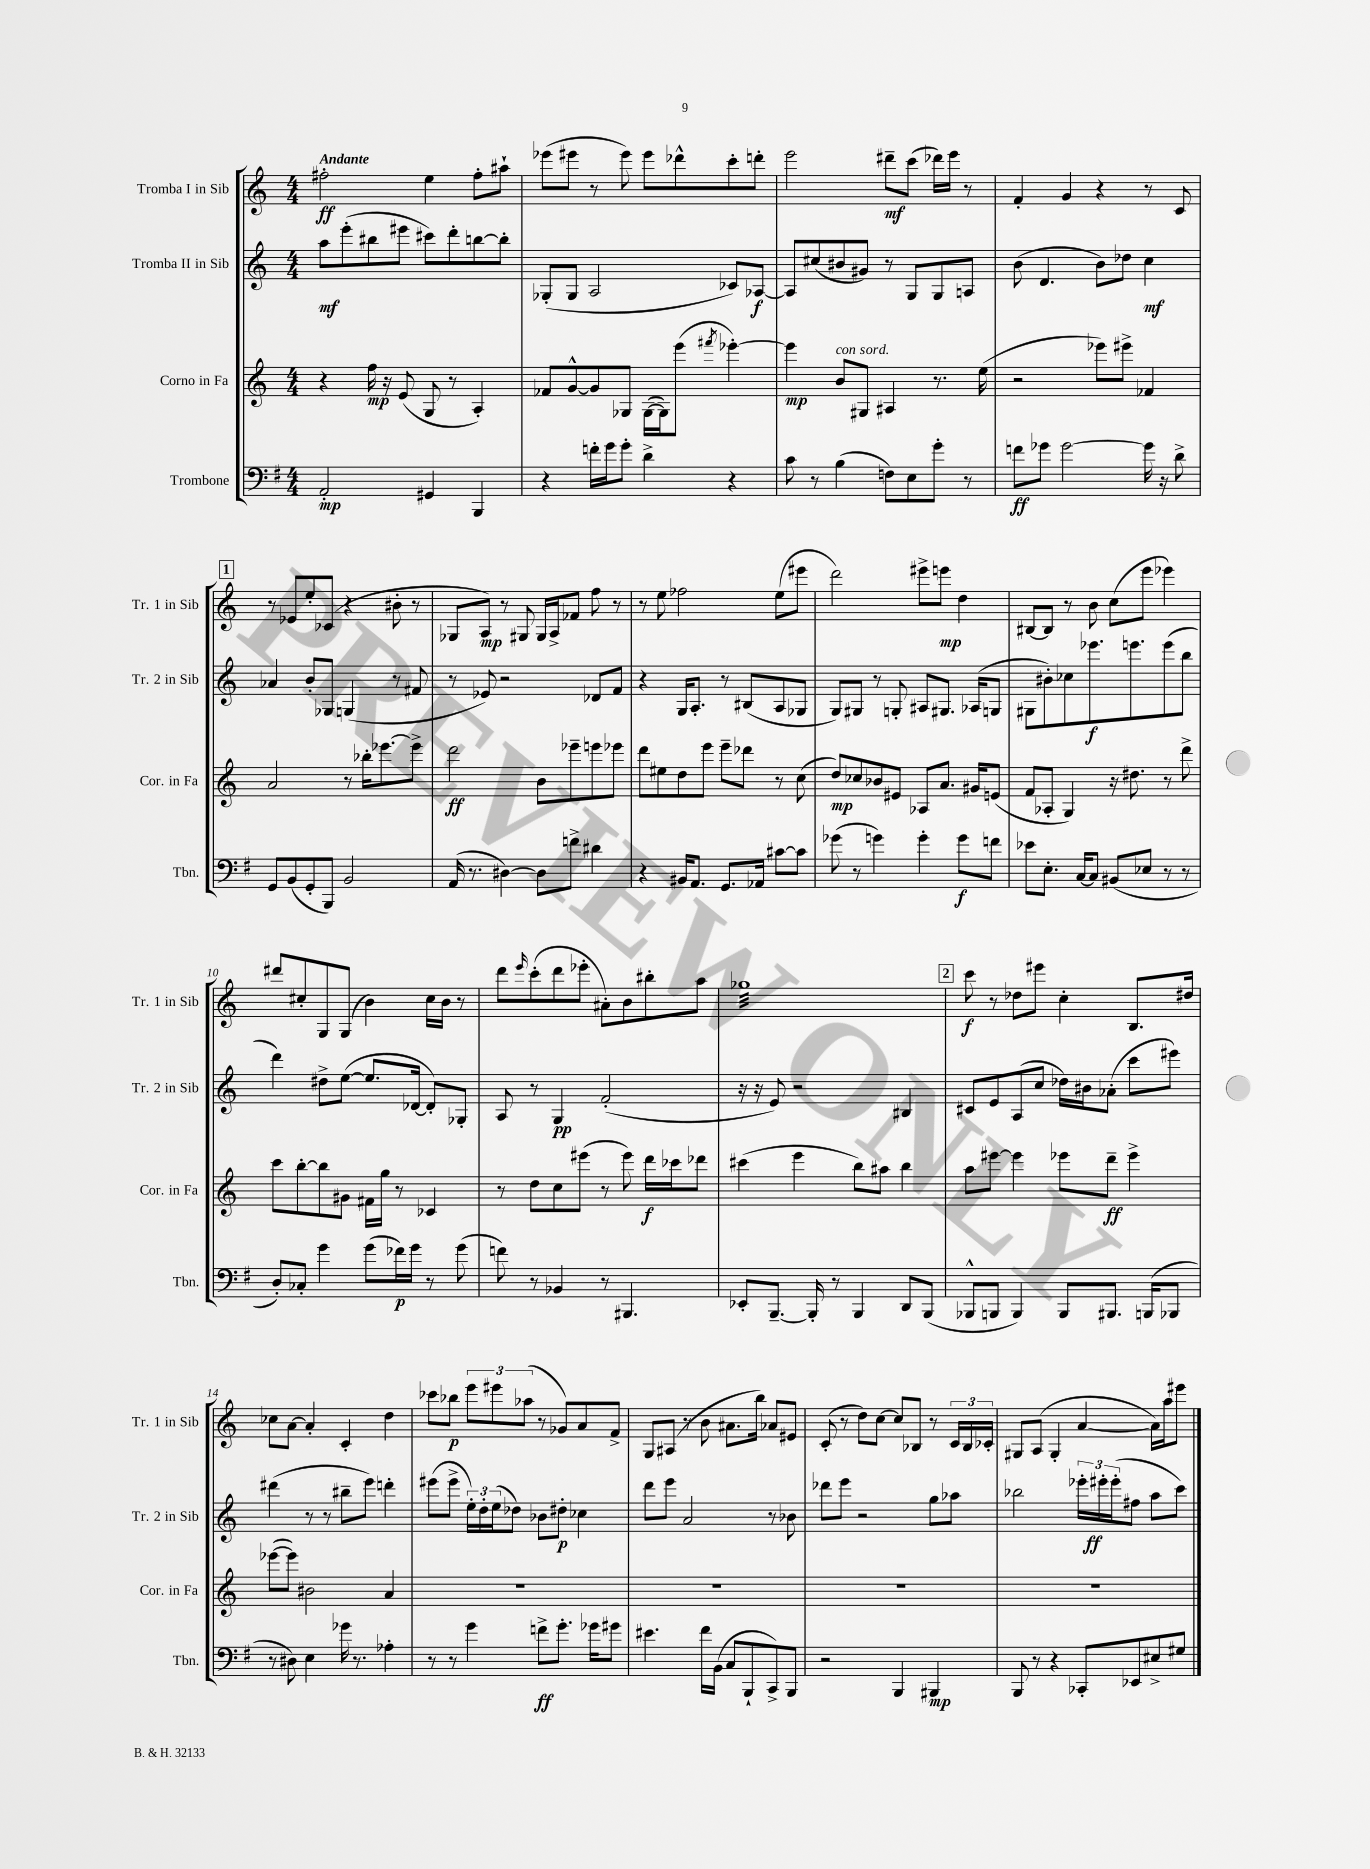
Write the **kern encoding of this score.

**kern	**kern	**kern	**kern
*staff4	*staff3	*staff2	*staff1
*clefF4	*clefG2	*clefG2	*clefG2
*k[f#]	*k[]	*k[]	*k[]
*M4/4	*M4/4	*M4/4	*M4/4
2AA'	4r	8aa	2ff#'
.	.	(8eee'	.
.	16ff	8bb#	.
.	16r	.	.
.	(8e	8eee#	.
4GG#	8G	8ccc#)	4ee
.	8r	8ddd'	.
4BBB	4A')	[8bb	8ff#'
.	.	8bb']	8aa#`
=	=	=	=
4r	8f-	(8G-'	(8eee-
.	[8g^^	8G-	8eee#
16f'	8g]	2A	8r
16g	.	.	.
8g'	8G-	.	8eee#)
4d^	([16G-	.	8eee#
.	16G-])	.	.
.	(8eee	.	8ddd-^^
.	8qfff#	.	.
4r	[4eee-')	8c-)	8ccc'
.	.	[8A-	8ddd'
=	=	=	=
8c	4eee-]	8A-]	2eee
8r	.	(8cc#	.
(4B	8b	8b#	.
.	8G#	8g#)	.
8F)	4A#	8r	8ddd#~
8E	.	8G	(8ccc
8g'	8.r	8G	16ddd-)
.	.	.	16eee
8r	.	8A	8r
.	(16ee	.	.
=	=	=	=
8f	2r	(8b	4f'
8g-	.	4.d	.
[2g-	.	.	4g
.	8eee-)	8b)	4r
.	8eee#^	8dd-	.
16g-]	4f-	4cc	8r
16r	.	.	.
8d^	.	.	8c
=	=	=	=
8GG	2a	4a-	8r
(8BB	.	.	8e-
8GG'	.	8b'	8ee'
8BBB)	.	8G-	(8c-
2BB	8r	(4G	4r
.	16bb-'	.	.
.	[8.eee-	.	.
.	.	8r	8b#'
.	8eee-^]	8f#	8r
=	=	=	=
(16AA	2ddd	8r	8G-
8.r	.	.	.
.	.	8e-)	8A)
[4D#)	.	2r	8r
.	.	.	8G#
8D#]	8b	.	16G#
.	.	.	16A^
8f^	8eee-~	.	8f-
4d#	8eee	8d-	8ff
.	8eee-	8f	8r
=	=	=	=
4r	8ddd	4r	8r
.	8ee#	.	8ee
16BB#	8dd	16G	2ff-
8.AA	.	8.A'	.
.	8eee	.	.
8.GG	8eee~	8r	.
.	8ddd-	(8B#	.
16AA-	.	.	.
[8c#	8r	8A	(8ee
8c#]	(8cc	8G-	8eee#
=	=	=	=
(8g-	8dd)	8G)	2ddd)
8r	8cc-	8G#	.
4g)	8b-	8r	.
.	8e#	8G'	.
4g'	8A-	8A#	8eee#^
.	8.a	8.G#	8eee
8g	.	.	4dd
.	16g#	(16A-	.
8f	(8e	8G	.
=	=	=	=
8e-	8f	8G#	[8B#
8.E'	8A-'	8b#')	8B#]
.	4G)	8cc-	8r
[16C	.	.	.
8C]	.	8.eee-	8b
(8BB#	16r	.	(8cc
.	8.dd#	8.eee	.
8E-	.	.	8eee
8r	8r	(8eee	4eee-)
8r	8ddd^	8bb	.
=	=	=	=
8D')	8ccc	4ddd)	8ddd#
8C-'	[8bb'	.	8cc#'
4g	8bb]	8dd#^	8G
.	8g#	([8ee	(8G
(8g	16f#	8.ee]	4b)
.	16gg	.	.
16f-)	8r	.	.
16g	.	[16d-	.
8r	4c-	8d-'])	16cc#
.	.	.	16b
(8g	.	8G-'	8r
=	=	=	=
8f)	8r	8A	8ddd
.	.	.	16qqeee
8r	8dd	8r	(8ccc'
4BB-	8cc	4G	8ddd
.	(8eee#	.	8eee-'
8r	8r	(2f'	8a#')
4.BBB#	8eee#)	.	8b
.	16ddd	.	8bb#'
.	16ccc-	.	.
.	8ddd-	.	8aa
=	=	=	=
8EE-'	(4ccc#	16r	1gg-
.	.	16r	.
[8.BBB~	.	8e)	.
.	4eee	2r	.
16BBB']	.	.	.
8r	.	.	.
4BBB	8bb)	.	.
.	8aa#	.	.
8DD	4bb	4B#	.
(8BBB	.	.	.
=	=	=	=
8BBB-^^	8aa	8c#	8ccc
8BBB	[8eee#	8e	8r
4BBB)	4eee#]	(8A	8dd-
.	.	8cc	8eee#
8BBB	8eee-	16dd-)	4cc'
.	.	16b#	.
8.BBB#	8ddd~	(8a-'	.
.	4eee-^	8ccc	8.B
(16BBB	.	.	.
8BBB-	.	8eee#)	.
.	.	.	16dd#
=	=	=	=
8r	([8eee-	(4ddd#	8cc-
8D#)	8eee-])	.	[8a
4E	2b#	8r	4a']
.	.	8r	.
16g-	.	8bb#~	4c'
8.r	.	.	.
.	.	8eee)	.
4A-'	4a	4ddd'	4dd
=	=	=	=
8r	1r	(8eee#	8ccc-
8r	.	8eee#^	8bb-
4g	.	24ee')	12eee
.	.	24dd'	.
.	.	(24ee	12eee#
.	.	8dd-)	.
.	.	.	(12aa-
8f^	.	8b-	8r
8.g'	.	8dd#'	8g-)
.	.	4cc-	8a
16g-	.	.	.
8g#	.	.	8f^
=	=	=	=
4.e#	1r	8ddd	8G
.	.	8eee	(8A#
.	.	2a	8r
16f#	.	.	8b
(16BB	.	.	.
8C	.	.	8.a#
8BBB`	.	.	.
.	.	.	16bb)
8CC^)	.	8r	8a-
8BBB	.	8b-	8e#
=	=	=	=
2r	1r	8ddd-	(8c'
.	.	8eee	8r
.	.	2r	8dd)
.	.	.	[8cc
4BBB	.	.	8cc]
.	.	.	8B-
4BBB#	.	8gg	8r
.	.	8aa-	24c
.	.	.	24B-
.	.	.	24c-'
=	=	=	=
8BBB	1r	2bb-	8G#
8r	.	.	(8A
4r	.	.	4G#'
8CC-'	.	24eee-'	[4a
.	.	24eee#'	.
.	.	(24eee#'	.
8EE-	.	8ff#	.
8E#^	.	8aa	16a])
.	.	.	16aa
8G#	.	8ccc)	8eee#
==	==	==	==
*-	*-	*-	*-
